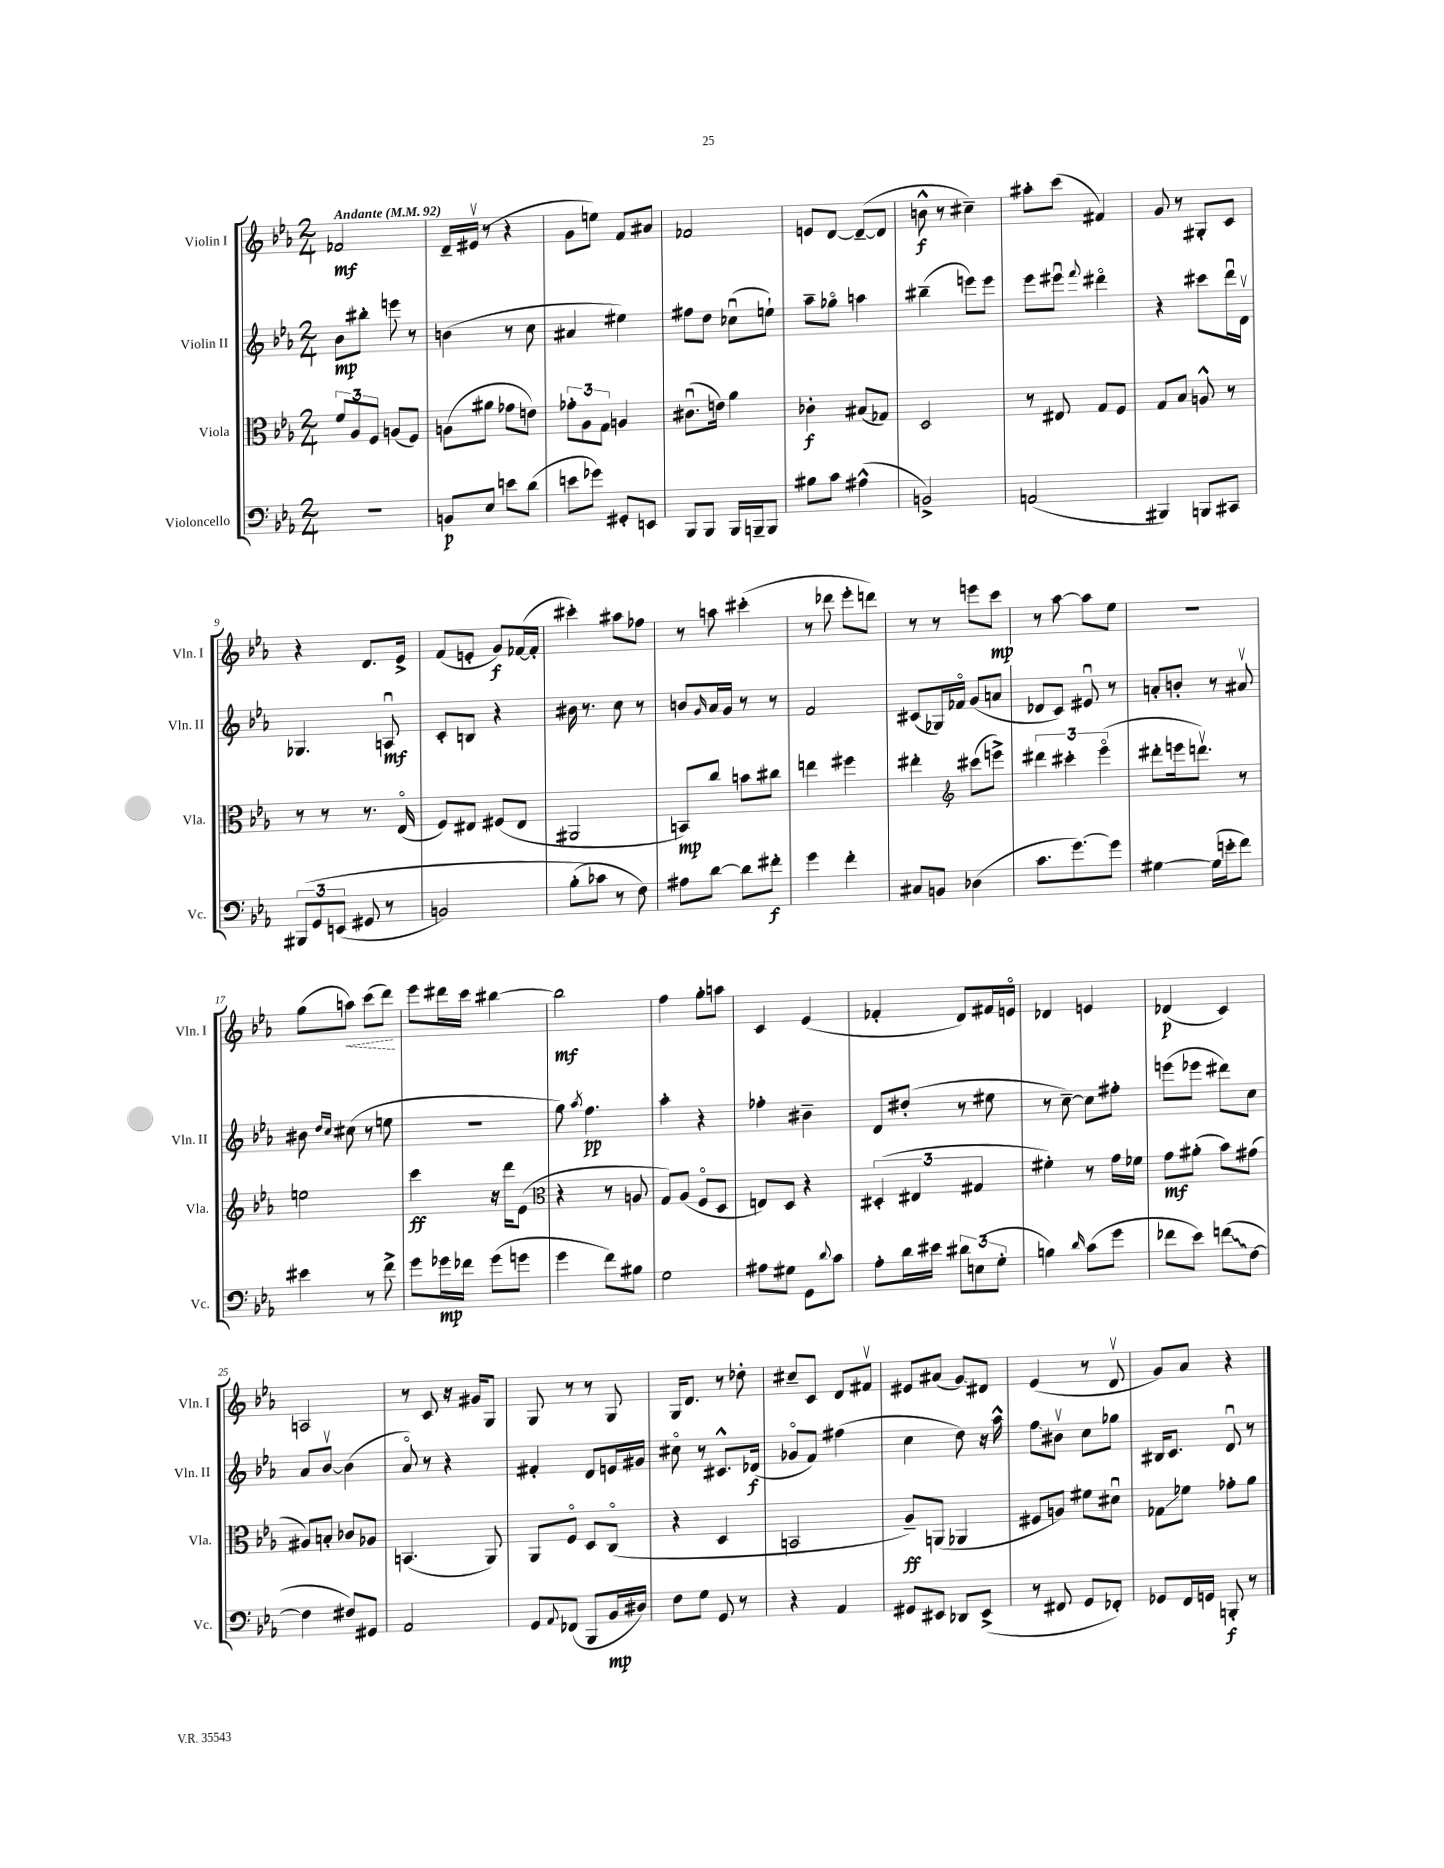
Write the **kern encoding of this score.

**kern	**kern	**kern	**kern
*staff4	*staff3	*staff2	*staff1
*clefF4	*clefC3	*clefG2	*clefG2
*k[b-e-a-]	*k[b-e-a-]	*k[b-e-a-]	*k[b-e-a-]
*M2/4	*M2/4	*M2/4	*M2/4
*MM92	*MM92	*MM92	*MM92
2r	12f/L	8b-\L	2f-/
.	12A-/	.	.
.	.	8bb#'\J	.
.	12F/J	.	.
.	(8A/L	8eee\	.
.	8F/J)	8r	.
=	=	=	=
8BB/L	(8A\L	(4b\	16d~/LL
.	.	.	(16e#v/JJ
8E-/J	8a#\J	.	8r
8e\L	8g-\L	8r	4r
(8d\J	8e\J)	8cc\	.
=	=	=	=
8e\L	12g-'\L	4a#/	8g\L
.	12A-\	.	.
8g-\J)	.	.	8ee\J)
.	12G\J	.	.
8GG#'/L	4A/	4ee#\)	8f/L
8EE/J	.	.	8a#/J
=	=	=	=
8BBB-/L	(8.c#u\L	8ff#\L	2f-/
8BBB-/J	.	8dd\J	.
.	16e\Jk)	.	.
16BBB-/LL	4a-\	(8cc-u\L	.
16BBB~/J	.	.	.
8BBB/J	.	8ee`\J)	.
=	=	=	=
8B#\L	4c-'\	8aa-~\L	8e/L
8c\J	.	8gg-o\J	[8d/J
(4A#^^\	(8B#/L	4aa\	(8d~/_L
.	8G-/J)	.	8d/]J
=	=	=	=
2BB^/)	2D/	(4bb#~\	8b^^\
.	.	.	8r
.	.	8eee\L)	4cc#~\)
.	.	8eee\J	.
=	=	=	=
(2AA/	8r	8eee-\L	8aa#'\L
.	8E#/	8eee#u\J	(8ccc\J
.	.	8qqfff/	.
.	8G/L	4ddd#o\	4f#/)
.	8F/J	.	.
=	=	=	=
4BBB#/)	8G/L	4r	8g/
.	8B-/J	.	8r
8BBB/L	8A^^/	8ccc#\L	8G#'/L
8CC#/J	8r	16dddu\L	8c/J
.	.	16dv\JJ	.
=	=	=	=
&(12BBB#/L	8r	4.G-/	4r
12GG/	.	.	.
.	8r	.	.
(12EE/J	.	.	.
8GG#/	8.r	.	8.d/L
8r	.	8Au/	.
.	(16E-o/	.	16e-^/Jk
=	=	=	=
2BB/)	8F/L)	8c'/L	(8f/L
.	8E#/J	8B/J	8e'/J
.	(8F#/L	4r	8g/L)
.	8E#/J	.	([16f-/L
.	.	.	16f-'/]JJ
=	=	=	=
(8B-'\L	2AA#/	16b#\	4ccc#'\)
.	.	8.r	.
8c-\J&)	.	.	.
8r	.	8cc\	8aa#\L
8F\)	.	8r	8ff-\J
=	=	=	=
8A#\L	8BB/L)	8b/L	8r
.	.	16qqg/	.
[8d\J	8cc/J	16a-/L	8aa\
.	.	16g/JJ	.
8d\]L	8b\L	8r	(4ccc#'\
8f#'\J	8cc#\J	8r	.
=	=	=	=
4g\	4ee\	2f/	8r
.	.	.	8ddd-\
4f'\	4ff#\	.	8eee-'\L
.	.	.	8ddd\J)
=	=	=	=
8C#/L	4ee#'\	(8c#/L	8r
8BB/J	.	16G-/L)	8r
.	.	16f-o/JJ	.
*	*clefG2	*	*
(4D-\	(8ccc#\L	(8g/L	8eee\L
.	8eee^\J)	8a/J	8ccc\J
=	=	=	=
8.c\L	6ddd#\	8d-/L	8r
.	.	8c/J)	[8aa-\
.	6ccc#'\	.	.
[8.g\)	.	.	.
.	.	8e#u/	8aa-\]L
.	(6eee-o\	.	.
8g\]J	.	8r	8ee-\J
=	=	=	=
[4G#\	8ddd#'\L	8a'/L	2r
.	16eee\k	8b'/J	.
.	8.dddv\J)	.	.
(16G#\]LL	.	8r	.
16e'\J	.	.	.
8f\J)	8r	8a#v/	.
=	=	=	=
4e#\	2ee\	8b#\	(8gg\L
.	.	16qqdd/LL	.
.	.	16qqcc/JJ	.
.	.	(8cc#\	8aa\J)
8r	.	8r	(8ccc\L
8f^\	.	8ee\	8ddd\J)
=	=	=	=
8g\L	4ccc\	2r	8eee-\L
16g-\L	.	.	16ddd#\L
16f-\JJ	.	.	16ccc\JJ
(8g-\L	16r	.	[4bb#\
.	16ddd\LK	.	.
8g\J	(8e-\J	.	.
=	=	=	=
*	*clefC3	*	*
4g\	4r	8gg\)	2bb#\]
.	.	8qaa-/	.
.	.	4.ff\	.
8f\L)	8r	.	.
8B#\J	8A/	.	.
=	=	=	=
2G\	8G/L)	4aa-'\	4ff\
.	(8A-/J	.	.
.	8Fo/L	4r	8gg'\L
.	8D/J	.	8aa\J
=	=	=	=
8A#\L	8E/L)	4ff-'\	4c/
8G#\J	8D/J	.	.
8GG\L	4r	4b#~\	(4e-/
8qqd/	.	.	.
8c\J	.	.	.
=	=	=	=
8A-'\L	(6D#'/	8d/L	4f-'/
16d\L	.	(8dd#'/J	.
.	6E#/	.	.
16e#\JJ	.	.	.
12d#\L	.	8r	8d/L)
(12E\	6G#/	.	.
.	.	8ee#\	16f#/L
12G'\J	.	.	.
.	.	.	16eo/JJ
=	=	=	=
4B\)	4f#'\)	8r	4d-/
.	.	[8cc~\)	.
16qqd/	.	.	.
(8c\L	8r	8cc\]L	4e/
8g\J	16g\LL	8ff#'\J	.
.	16f-\JJ	.	.
=	=	=	=
8f-\L	8g\L	(8eee\L	(4d-/
8e-\J)	(8a#'\J	8eee-\J	.
(8f\L	8b-\L)	8ddd#\L)	4c/)
[8F\J	(8g#\J	8cc\J	.
=	=	=	=
4F\]	8A#/L)	8a-/L	2A/
.	8B'/J	[8b-v/J	.
8F#/L)	8c-/L	(4b-\]	.
8GG#/J	8A-/J	.	.
=	=	=	=
2AA-/	(4.BB/	8a-o/)	8r
.	.	8r	8c/
.	.	4r	16r
.	.	.	16g#/LK
.	8AA-/)	.	8G/J
=	=	=	=
8GG/L	8AA-/L	4f#'/	8G/
8qqAA-/	.	.	.
(8FF-/J	8Fo/J	.	8r
8BBB-/L	8D/L	8d/L	8r
16BB-/L	(8Co/J	16e/L	8G/
16D#/JJ)	.	16g#/JJ	.
=	=	=	=
8F\L	4r	8cc#o\	16G/LK
.	.	.	8.d/J
8G\J	.	8r	.
8GG/	4D/	8.c#^^/L	8r
8r	.	.	8dd-'\
.	.	(16d-/Jk	.
=	=	=	=
4r	2BB/	8g-o/L	8cc#~/L
.	.	8f/J)	8c/J
4AA-/	.	(4ff#\	8d/L
.	.	.	8f#v/J
=	=	=	=
8GG#/L	8A-~/L)	4cc\	8e#/L
8EE#/J	(8AA/J	.	(8a#/J
8DD-/L	4AA-/	8dd\)	8g/L)
(8EE#^/J	.	16r	8d#/J
.	.	16aa-^^\	.
=	=	=	=
8r	8F#/L	8ff\L	(4e-/
8FF#/	8A/J)	8b#v\J	.
8GG/L	8f#\L	8cc\L	8r
8FF-'/J)	8d#u\J	8gg-\J	8dv/
=	=	=	=
8GG-/L	8G-\L	16B#/LK	8g/L)
.	.	8.c/J	.
16FF/L	8f-\J	.	8a-/J
16GG/JJ	.	.	.
8BBB'/	8g-'\L	8du/	4r
8r	8a-\J	8r	.
==	==	==	==
*-	*-	*-	*-
